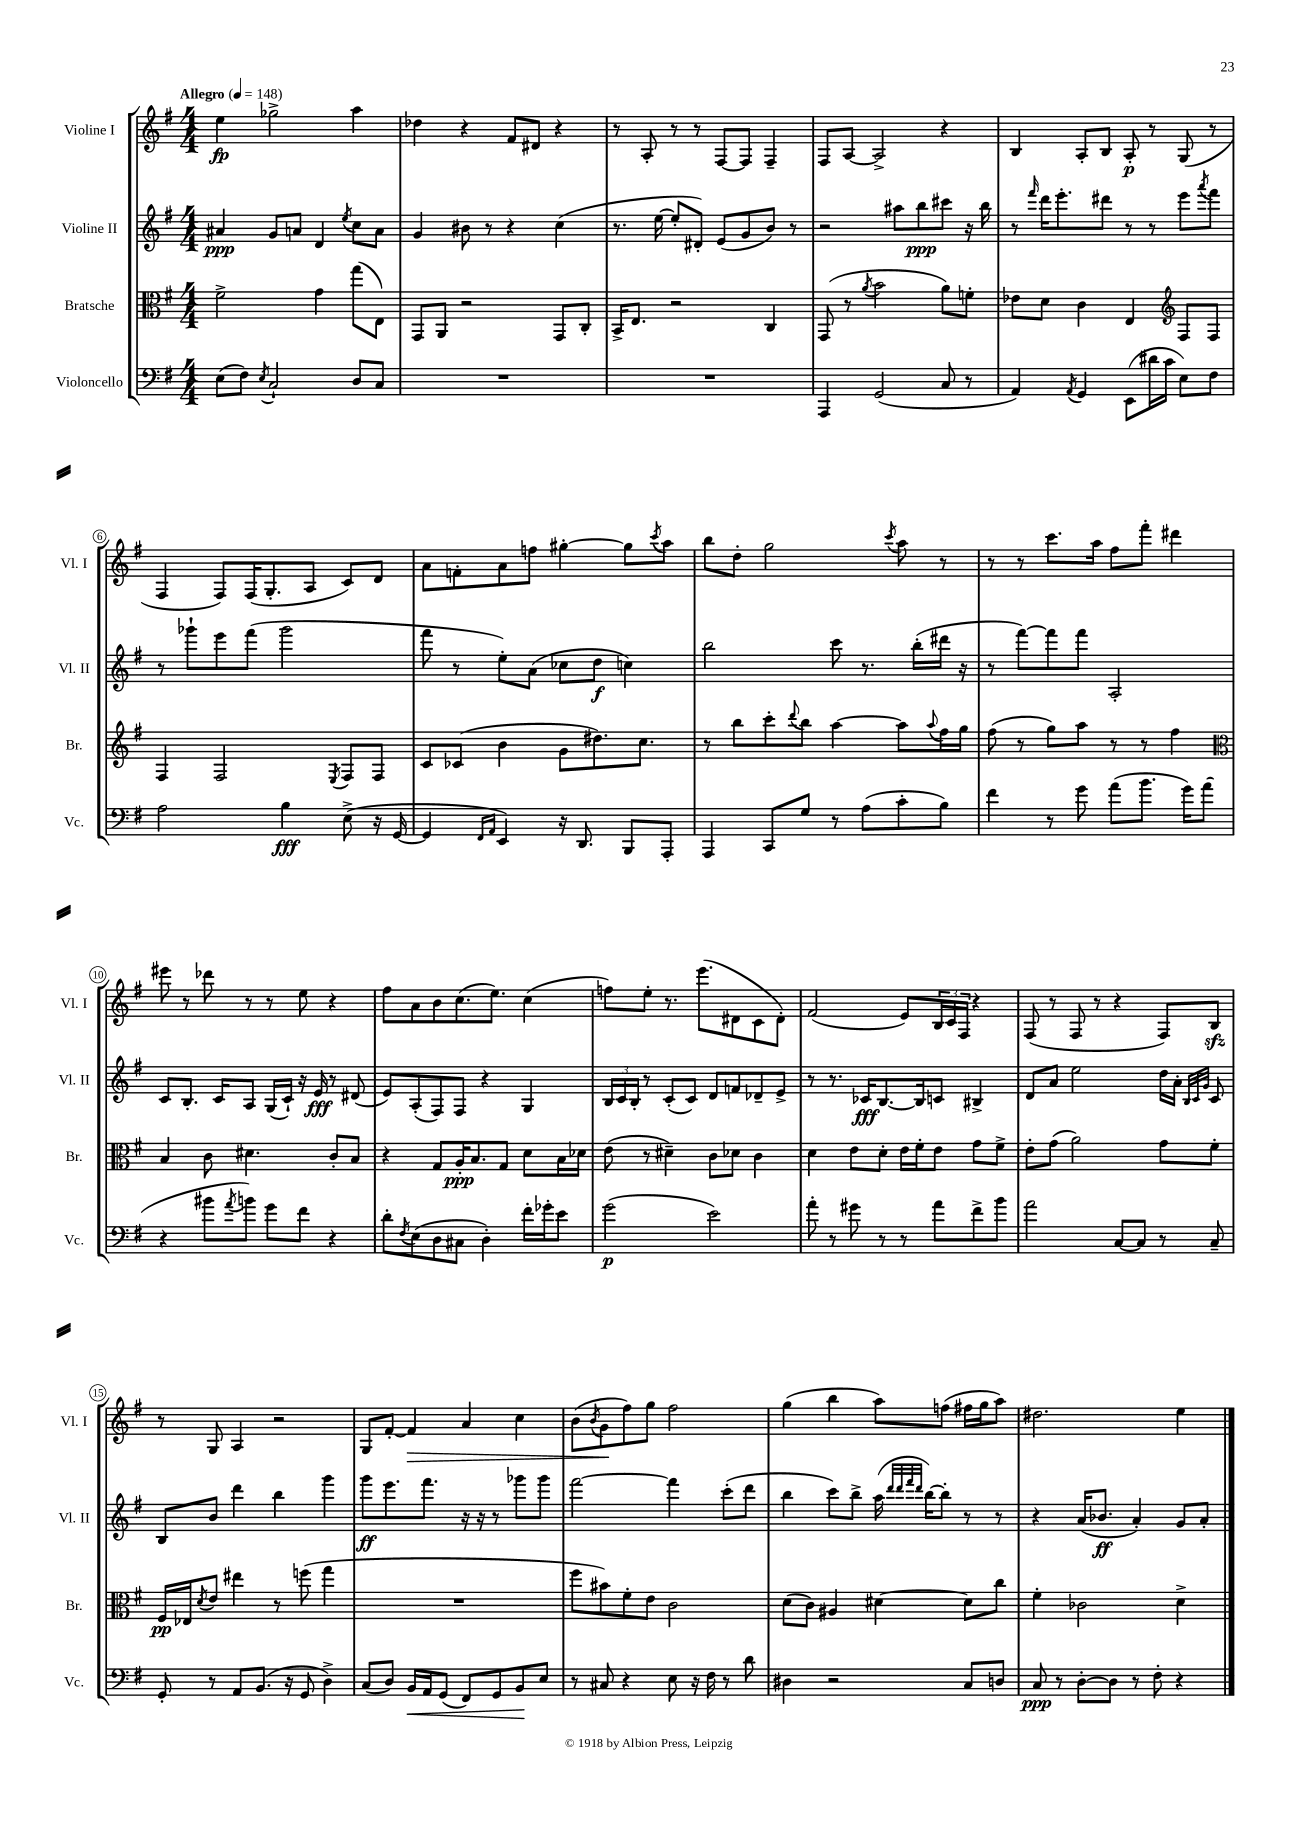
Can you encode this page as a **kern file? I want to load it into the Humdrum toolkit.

**kern	**dynam	**kern	**dynam	**kern	**dynam	**kern	**dynam
*part4	*part4	*part3	*part3	*part2	*part2	*part1	*part1
*staff4	*staff4	*staff3	*staff3	*staff2	*staff2	*staff1	*staff1
*I"Violoncello	*	*I"Bratsche	*	*I"Violine II	*	*I"Violine I	*
*I'Vc.	*	*I'Br.	*	*I'Vl. II	*	*I'Vl. I	*
*clefF4	*	*clefC3	*	*clefG2	*	*clefG2	*
*k[f#]	*	*k[f#]	*	*k[f#]	*	*k[f#]	*
*M4/4	*	*M4/4	*	*M4/4	*	*M4/4	*
*MM148	*	*MM148	*	*MM148	*	*MM148	*
=1	=1	=1	=1	=1	=1	=1	=1
!	!	!	!	!	!	!LO:TX:a:B:t=Allegro	!
(8E\L	.	2f#^\	.	4a#X/	ppp	4ee\	fp
8F#\J)	.	.	.	.	.	.	.
8qE/	.	.	.	.	.	.	.
2C`/	.	.	.	8g/L	.	2gg-X^\	.
.	.	.	.	8an/J	.	.	.
.	.	4g\	.	4d/	.	.	.
.	.	.	.	8qee/	.	.	.
8D/L	.	(8gg\L	.	8cc\L	.	4aa\	.
8C/J	.	8E\J)	.	8a\J	.	.	.
=2	=2	=2	=2	=2	=2	=2	=2
1r	.	8GG/L	.	4g/	.	4dd-X\	.
.	.	8AA/J	.	.	.	.	.
.	.	2r	.	8b#X\	.	4r	.
.	.	.	.	8r	.	.	.
.	.	.	.	4r	.	8f#/L	.
.	.	.	.	.	.	8d#X/J	.
.	.	8GG/L	.	(4cc\	.	4r	.
.	.	8C'/J	.	.	.	.	.
=3	=3	=3	=3	=3	=3	=3	=3
1r	.	16BB^/KL	.	8.r	.	8r	.
.	.	8.E/J	.	.	.	.	.
.	.	.	.	.	.	8A'/	.
.	.	.	.	[16ee\	.	.	.
.	.	2r	.	8ee'/L]	.	8r	.
.	.	.	.	8d#X'/J)	.	8r	.
.	.	.	.	(8e/L	.	[8F#/L	.
.	.	.	.	8g/	.	8F#/J]	.
.	.	4C/	.	8b/J)	.	4F#~/	.
.	.	.	.	8r	.	.	.
=4	=4	=4	=4	=4	=4	=4	=4
4AAA/	.	(8GG/	.	2r	.	8F#/L	.
.	.	8r	.	.	.	[8A/J	.
.	.	8qa/	.	.	.	.	.
(2GG/	.	2b\	.	.	.	2A^/]	.
.	.	.	.	8aa#X\L	.	.	.
.	.	.	.	8bb\	ppp	.	.
8C/	.	8a\L)	.	8ccc#X\J	.	4r	.
8r	.	8fn'\J	.	16r	.	.	.
.	.	.	.	16bb\	.	.	.
=5	=5	=5	=5	=5	=5	=5	=5
4AA/)	.	8e-X\L	.	8r	.	4B/	.
.	.	.	.	16qqfff#/	.	.	.
.	.	8d\J	.	16ddd\KL	.	.	.
.	.	.	.	8.eee'\	.	.	.
8qAA/	.	.	.	.	.	.	.
4GG/	.	4c\	.	.	.	8A'/L	.
.	.	.	.	8ddd#X\J	.	8B/J	.
(8EE\L	.	4E/	.	8r	.	8A'/	p
16d#X\L	.	.	.	8r	.	8r	.
16c\JJ	.	.	.	.	.	.	.
*	*	*clefG2	*	*	*	*	*
8E\L)	.	8F#/L	.	8eee\L	.	(8G/	.
.	.	.	.	8qaaa/	.	.	.
8F#\J	.	8F#/J	.	8fff#\J	.	8r	.
!!LO:LB:g=z
=6	=6	=6	=6	=6	=6	=6	=6
2A\	.	4F#/	.	8r	.	4F#/	.
.	.	.	.	8ggg-X`\L	.	.	.
.	.	2F#/	.	8eee\	.	8F#/L)	.
.	.	.	.	(8fff#\J	.	(16F#/K	.
.	.	.	.	.	.	8.G'/	.
4B\	fff	.	.	2ggg-\	.	.	.
.	.	.	.	.	.	8A/J	.
.	.	8qE/	.	.	.	.	.
(8E^\	.	8F#/L	.	.	.	8c/L)	.
16r	.	8F#/J	.	.	.	8d/J	.
[16GG/	.	.	.	.	.	.	.
=7	=7	=7	=7	=7	=7	=7	=7
4GG/]	.	8c/L	.	8fff#\	.	8a\L	.
.	.	(8c-X/J	.	8r	.	8fn'\	.
16qqFF#/LL	.	.	.	.	.	.	.
16qqAA/JJ	.	.	.	.	.	.	.
4EE/)	.	4b\	.	8ee'\L)	.	8a\	.
.	.	.	.	(8a\J	.	8ffn\J	.
16r	.	8g\L	.	8cc-X\L	.	[4gg#X'\	.
8.DD/	.	.	.	.	.	.	.
.	.	8.dd#X\)	.	8dd\J	f	.	.
8BBB/L	.	.	.	4ccn\)	.	8gg#\L]	.
.	.	8.cc\J	.	.	.	.	.
.	.	.	.	.	.	8qccc/	.
8AAA'/J	.	.	.	.	.	8aa\J	.
=8	=8	=8	=8	=8	=8	=8	=8
4AAA/	.	8r	.	2bb\	.	8bb\L	.
.	.	8bb\L	.	.	.	8dd'\J	.
8CC/L	.	8ccc'\	.	.	.	2gg\	.
.	.	8qqddd/	.	.	.	.	.
8G/J	.	8bb\J	.	.	.	.	.
8r	.	[4aa\	.	8ccc\	.	.	.
(8A\L	.	.	.	8.r	.	.	.
.	.	.	.	.	.	8qccc/	.
8c'\	.	8aa\L]	.	.	.	8aa\	.
.	.	.	.	(16bb'\LL	.	.	.
.	.	8qqaa/	.	.	.	.	.
8B\J)	.	16ff#\L	.	16ddd#X\JJ	.	8r	.
.	.	16gg\JJ	.	16r	.	.	.
=9	=9	=9	=9	=9	=9	=9	=9
4f#\	.	(8ff#\	.	8r	.	8r	.
.	.	8r	.	[8fff#\L)	.	8r	.
8r	.	8gg\L)	.	8fff#\]	.	8.ccc\L	.
8g\	.	8aa\J	.	8fff#\J	.	.	.
.	.	.	.	.	.	16aa\Jk	.
(8a\L	.	8r	.	2A'/	.	8ff#\L	.
8.b\J	.	8r	.	.	.	8fff#'\J	.
.	.	4ff#\	.	.	.	4ddd#X\	.
16g\KL)	.	.	.	.	.	.	.
(8a\J	.	.	.	.	.	.	.
!!LO:LB:g=z
=10	=10	=10	=10	=10	=10	=10	=10
*	*	*clefC3	*	*	*	*	*
4r	.	4B/	.	8c/L	.	8eee#X\	.
.	.	.	.	8.B'/J	.	8r	.
8b#X\L	.	8c\	.	.	.	8ddd-X\	.
.	.	.	.	16c/KL	.	.	.
8qa/	.	.	.	.	.	.	.
8bn\J)	.	4.d#X\	.	8A/J	.	8r	.
8g\L	.	.	.	(16G/LL	.	8r	.
.	.	.	.	16c`/JJ)	.	.	.
8f#\J	.	.	.	16r	.	8ee\	.
.	.	.	.	16e/	fff	.	.
4r	.	8c'/L	.	8r	.	4r	.
.	.	8B/J	.	(8d#X/	.	.	.
=11	=11	=11	=11	=11	=11	=11	=11
8d'\L	.	4r	.	8e/L)	.	8ff#\L	.
8qF#/	.	.	.	.	.	.	.
(8E\	.	.	.	(8A'/	.	8a\	.
8D\	.	8G/L	.	8F#/)	.	8b\	.
8C#X\J	.	16A'/K	ppp	8F#/J	.	(8.cc\	.
.	.	8.B/	.	.	.	.	.
4D'\)	.	.	.	4r	.	.	.
.	.	.	.	.	.	8.ee\J)	.
.	.	8G/J	.	.	.	.	.
16f#'\LL	.	8d\L	.	4G/	.	(4cc\	.
16g-X'\J	.	.	.	.	.	.	.
8e\J	.	16B\L	.	.	.	.	.
.	.	16d-X\JJ	.	.	.	.	.
=12	=12	=12	=12	=12	=12	=12	=12
(2g\	p	(8e\	.	24B/LL	.	8ffn\L)	.
.	.	.	.	24c/	.	.	.
.	.	.	.	24B'/JJ	.	.	.
.	.	8r	.	8r	.	8ee'\J	.
.	.	4d#X~\)	.	(8c'/L	.	8.r	.
.	.	.	.	8c/J)	.	.	.
.	.	.	.	.	.	(8.eee\L	.
2e\)	.	8c\L	.	8d/L	.	.	.
.	.	8d-X\J	.	8fn/	.	8d#X\	.
.	.	4c\	.	8d-X~/	.	8c\	.
.	.	.	.	8e^/J	.	8d#'\J)	.
=13	=13	=13	=13	=13	=13	=13	=13
8a'\	.	4d\	.	8r	.	(2f#/	.
8r	.	.	.	8.r	.	.	.
8g#X\	.	8e\L	.	.	.	.	.
.	.	.	.	16c-X/KL	fff	.	.
8r	.	8d'\J	.	[8.B/	.	.	.
8r	.	16e\LL	.	.	.	8e/L)	.
.	.	16f#'\J	.	16B/k]	.	.	.
8a\L	.	8e\J	.	8cn/J	.	24B/L	.
.	.	.	.	.	.	24c/	.
.	.	.	.	.	.	24F#/JJ	.
8f#^\	.	8g\L	.	4B#X^/	.	4r	.
8b\J	.	8f#^\J	.	.	.	.	.
=14	=14	=14	=14	=14	=14	=14	=14
2a\	.	8e'\L	.	8d/L	.	(8F#/	.
.	.	(8g\J	.	8a/J	.	8r	.
.	.	2a\)	.	2ee\	.	8F#/	.
.	.	.	.	.	.	8r	.
[8C/L	.	.	.	.	.	4r	.
8C/J]	.	.	.	.	.	.	.
8r	.	8g\L	.	16dd\LL	.	8F#/L)	.
.	.	.	.	16a'\JJ	.	.	.
.	.	.	.	32qqB/LLL	.	.	.
.	.	.	.	32qqc/	.	.	.
.	.	.	.	32qqg/JJJ	.	.	.
8C~/	.	8f#'\J	.	8c/	.	8Bzz/J	.
!!LO:LB:g=z
=15	=15	=15	=15	=15	=15	=15	=15
8GG'/	.	16F#/LL	pp	8B/L	.	8r	.
.	.	16E-X/J	.	.	.	.	.
.	.	8qd/	.	.	.	.	.
8r	.	8e/J	.	8b/J	.	8G/	.
8AA/L	.	4ee#X\	.	4ddd\	.	4A/	.
(8.BB/J	.	.	.	.	.	.	.
.	.	8r	.	4bb\	.	2r	.
16r	.	.	.	.	.	.	.
8GG/	.	(8ffn\	.	.	.	.	.
4D^\)	.	4gg\	.	4ggg\	.	.	.
=16	=16	=16	=16	=16	=16	=16	=16
(8C/L	.	1r	.	8ggg\L	ff	8G/L	.
8D/J)	.	.	.	8.eee\	.	[8f#'/J	.
!	!LO:HP:b	!	!	!	!	!	!LO:HP:b
16BB/LL	<	.	.	.	.	4f#/]	>
16AA/J	.	.	.	8.fff#\J	.	.	.
(8GG/J	.	.	.	.	.	.	.
8FF#/L)	.	.	.	16r	.	4a/	.
.	.	.	.	16r	.	.	.
8GG/	.	.	.	8r	.	.	.
8BB/	.	.	.	8ggg-X\L	.	4cc\	.
8E/J	[	.	.	8ggg-\J	.	.	.
=17	=17	=17	=17	=17	=17	=17	=17
8r	.	8ff#\L	.	[2fff#\	.	(8b\L	.
.	.	.	.	.	.	8qb/	.
8C#X/	.	8b#X\)	.	.	.	8g\	.
4r	.	8f#'\	.	.	.	8ff#\)	]
.	.	8e\J	.	.	.	8gg\J	.
8E\	.	2c\	.	4fff#\]	.	2ff#\	.
16r	.	.	.	.	.	.	.
16F#\	.	.	.	.	.	.	.
8r	.	.	.	(8ccc'\L	.	.	.
8d\	.	.	.	8ddd\J	.	.	.
=18	=18	=18	=18	=18	=18	=18	=18
4D#X\	.	(8d\L	.	4bb\	.	(4gg\	.
.	.	8c\J)	.	.	.	.	.
2r	.	4A#X/	.	8ccc\L)	.	4bb\	.
.	.	.	.	8bb^\J	.	.	.
.	.	[4d#X\	.	(16aa\	.	8aa\L)	.
.	.	.	.	32qqddd/LLL	.	.	.
.	.	.	.	32qqddd/	.	.	.
.	.	.	.	32qqfff#/	.	.	.
.	.	.	.	32qqddd/JJJ	.	.	.
.	.	.	.	[16bb\KL)	.	.	.
.	.	.	.	8bb'\J]	.	(8ffn\J	.
8C/L	.	8d#\L]	.	8r	.	16ff#X\LL	.
.	.	.	.	.	.	16gg\J	.
8Dn/J	.	8cc\J	.	8r	.	8aa\J)	.
=19	=19	=19	=19	=19	=19	=19	=19
8C/	ppp	4f#'\	.	4r	.	2.dd#X\	.
8r	.	.	.	.	.	.	.
[8D'\L	.	2c-X\	.	(16a/KL	.	.	.
.	.	.	.	8.b-X/J	ff	.	.
8D\J]	.	.	.	.	.	.	.
8r	.	.	.	4a'/)	.	.	.
8F#'\	.	.	.	.	.	.	.
4r	.	4d^\	.	8g/L	.	4ee\	.
.	.	.	.	8a'/J	.	.	.
==	==	==	==	==	==	==	==
*-	*-	*-	*-	*-	*-	*-	*-
